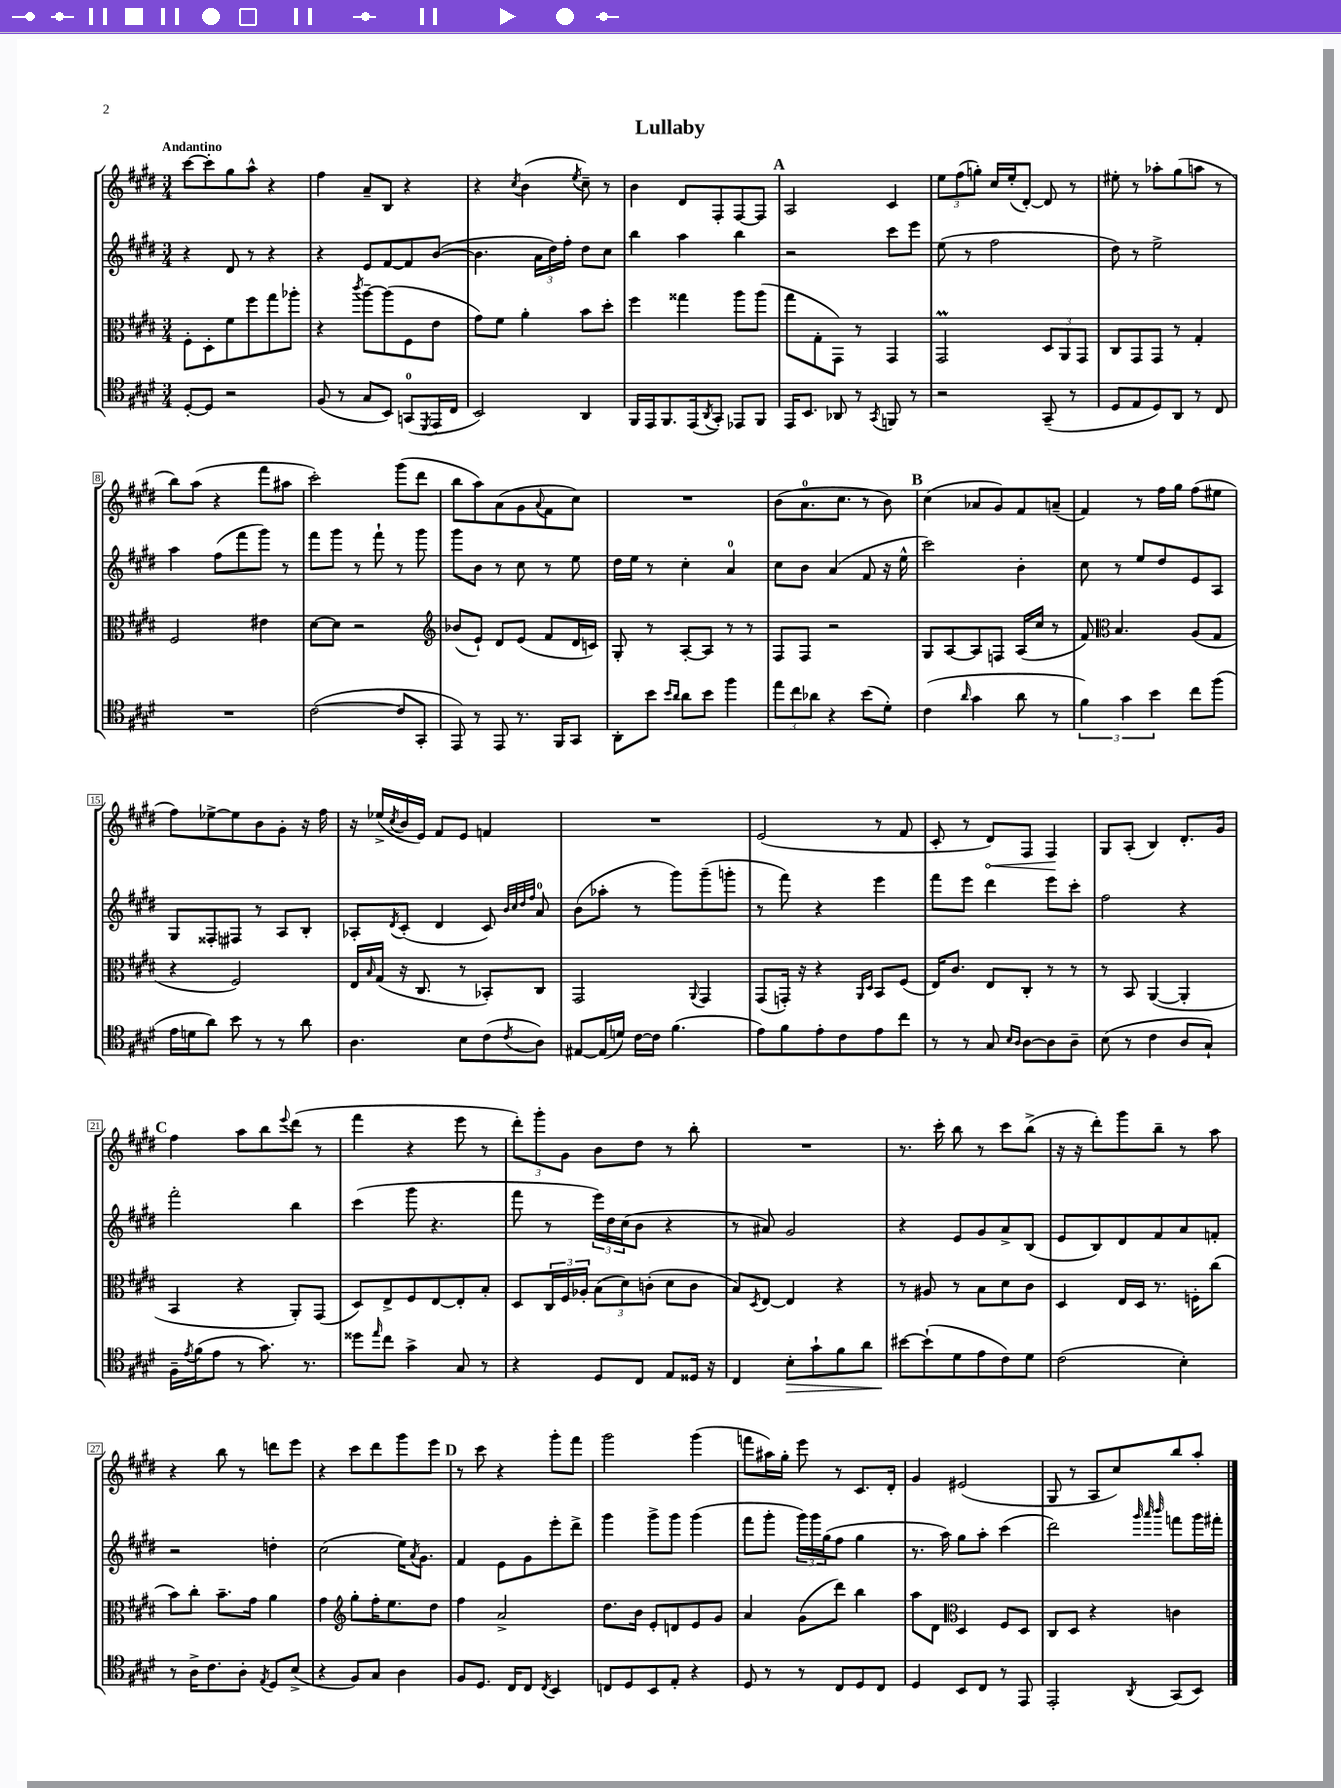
\header { title = "Lullaby" }
<<
\new StaffGroup <<
\new Staff = "s0" {
    \clef treble \key e \major \numericTimeSignature \time 3/4 \tempo "Andantino"
    cis'''8~ cis'''8-. gis''8 a''8-^ r4 |
    fis''4 a'8-- b8 r4 |
    r4 \acciaccatura { cis''8 } b'4( \acciaccatura { e''8 } cis''8--) r8 |
    b'4 dis'8 fis8-. fis8~ fis8 |
    \mark \markup { \bold "A" } a2 cis'4 |
    \tuplet 3/2 { e''8 fis''8( g''8-.) } cis''16 e''16-.( dis'8~-.) dis'8 r8 |
    eis''8-. r8 aes''8-. gis''8( a''8 r8 |
    b''8) a''8( r4 fis'''8 ais''8 |
    cis'''2-.) gis'''8( dis'''8 |
    b''8 a''8) a'8( gis'8 \appoggiatura { a'8 } fis'8 cis''8) |
    R2. |
    b'8( a'8.-0 cis''8. r8 b'8) |
    \mark \markup { \bold "B" } cis''4( aes'8 gis'8) fis'8 a'8--( |
    fis'4) r8 fis''16 gis''16 fis''8( eis''8 |
    fis''8) ees''8~-> ees''8 b'8 gis'8-. r16 fis''16 |
    r16 ees''16->( \acciaccatura { cis''8 } b'16 e'16) fis'8 e'8 f'4 |
    R2. |
    e'2( r8 fis'8 |
    cis'8-. r8 \once \override Hairpin.circled-tip = ##t dis'8\<) fis8 fis4\! |
    gis8 a8-.( b4) dis'8.-. gis'16 |
    \mark \markup { \bold "C" } fis''4 a''8 b''8 \appoggiatura { e'''8 } dis'''8( r8 |
    fis'''4 r4 e'''8 r8 |
    \tuplet 3/2 { dis'''8-.) gis'''8-. gis'8 } b'8 dis''8 r8 b''8-. |
    R2. |
    r8. cis'''16-. b''8 r8 cis'''8 b''8->( |
    r16 r16 dis'''8-.) gis'''8 b''8-- r8 a''8 |
    r4 b''8 r8 d'''8 e'''8 |
    r4 cis'''8 dis'''8 gis'''8 e'''8 |
    \mark \markup { \bold "D" } r8 cis'''8 r4 gis'''8-. fis'''8 |
    gis'''2 gis'''4( |
    f'''8 ais''16) gis''16-. e'''8 r8 cis'8. dis'16-. |
    gis'4 eis'2( |
    gis8 r8 a8 cis''8) b''8 a''8-. \bar "|." |
}
\new Staff = "s1" {
    \clef treble \key e \major \numericTimeSignature \time 3/4
    r4 dis'8 r8 r4 |
    r4 e'8 fis'8~ fis'8 b'8~( |
    b'4. \tuplet 3/2 { a'16 dis''16) fis''16-. } dis''8 cis''8 |
    b''4 a''4 b''4 |
    \mark \markup { \bold "A" } r2 cis'''8 e'''8 |
    e''8( r8 fis''2 |
    dis''8) r8 e''2-> |
    a''4 fis''8( fis'''8 gis'''8) r8 |
    fis'''8 gis'''8 r8 fis'''8-! r8 gis'''8 |
    gis'''8 b'8 r8 cis''8 r8 e''8 |
    dis''16 e''16 r8 cis''4-. a'4-0 |
    cis''8 b'8 a'4( fis'8 r16 e''16-^ |
    \mark \markup { \bold "B" } cis'''2) b'4-. |
    cis''8 r8 e''8 dis''8 e'8 a8 |
    gis8 fisis8-. fis8 r8 a8 b8-. |
    aes8-. \acciaccatura { dis'8 } cis'8-.( dis'4 cis'8) \grace { b'32 cis''32 dis''32 fis''32 } a'8-0 |
    b'8( aes''8-. r8 gis'''8) gis'''8--( g'''8-. |
    r8 fis'''8) r4 e'''4 |
    fis'''8 e'''8 dis'''4 e'''8 cis'''8-. |
    fis''2 r4 |
    \mark \markup { \bold "C" } fis'''2-. b''4 |
    cis'''4( gis'''8 r4. |
    fis'''8 r8 \tuplet 3/2 { e'''16) dis''16 cis''16( } b'8 r4 |
    r8 ais'8) gis'2 |
    r4 e'8 gis'8 a'8-> b8( |
    e'8 b8) dis'8 fis'8 a'8 f'8-. |
    r2 d''4-. |
    cis''2( e''16) \acciaccatura { a'8 } gis'8. |
    \mark \markup { \bold "D" } fis'4 e'8 gis'8 e'''8-. dis'''8-> |
    gis'''4 gis'''8-> gis'''8 gis'''4( |
    fis'''8 gis'''8-. \tuplet 3/2 { gis'''16) gis'''16 gis''16( } fis''8 gis''4 |
    r8. a''16) gis''8 a''8-. cis'''4( |
    dis'''2) \grace { gis'''32 a'''32 b'''32 } f'''8 gis'''16 fis'''16-. \bar "|." |
}
\new Staff = "s2" {
    \clef alto \key e \major \numericTimeSignature \time 3/4
    fis8-. dis8-. fis'8 fis''8 gis''8 aes''8-. |
    r4 \acciaccatura { cis'''8 } a''8~-- a''8( fis8 e'8 |
    gis'8) fis'8 a'4-. b'8 dis''8-. |
    fis''4 gisis''4 a''8 a''8( |
    \mark \markup { \bold "A" } gis''8 gis8-. gis,8) r8 gis,4 |
    gis,2\prall \tuplet 3/2 { dis8 a,8 gis,8 } |
    cis8 gis,8 gis,8 r8 gis4-. |
    fis2 eis'4 |
    dis'8~ dis'8 r2 |
    \clef treble bes'8( e'8-!) dis'8 e'8( fis'8 dis'16 c'16) |
    gis8-. r8 a8~-. a8 r8 r8 |
    fis8 fis8 r2 |
    \mark \markup { \bold "B" } gis8 a8~ a8 f8 a16( cis''16 r8 |
    fis'8) \clef alto b4. a8( gis8 |
    r4 fis2) |
    e16 \grace { b16 } gis16( r16 cis8. r8 bes,8-.) cis8 |
    gis,2 \appoggiatura { a,8 } gis,4 |
    gis,8( g,16-.) r16 r4 \grace { a,16 dis16 } b,8 fis8( |
    e16) cis'8. e8 cis8-. r8 r8 |
    r8 b,8 a,4~( a,4-. |
    \mark \markup { \bold "C" } b,4 r4 a,8-.) gis,8( |
    dis8) e8-> fis8 e8~ e8-. b8-. |
    dis8 \tuplet 3/2 { cis16 fis16 aes16-. } \tuplet 3/2 { b8( dis'8) c'8-.( } dis'8 c'8 |
    b8) \acciaccatura { dis8 } e8~ e4 r4 |
    r8 ais8 r8 b8 dis'8 cis'8 |
    dis4 e16 dis16 r8. f16-. cis''8( |
    b'8) cis''8-. b'8.-- gis'16 a'4 |
    gis'4 \clef treble gis''8-. fis''16-. e''8. dis''8 |
    \mark \markup { \bold "D" } fis''4 a'2-> |
    dis''8. b'16 e'8-. d'8 e'8 gis'8 |
    a'4 gis'8( dis'''8) b''4 |
    a''8 dis'8 \clef alto dis4 fis8 dis8 |
    cis8 dis8 r4 c'4 \bar "|." |
}
\new Staff = "s3" {
    \clef tenor \key e \major \numericTimeSignature \time 3/4
    dis8~-. dis8 r2 |
    fis8( r8 gis8 b,8) g,8-0( \acciaccatura { dis,8 } e,16 cis16 |
    b,2) a,4 |
    fis,16 e,16 fis,8. e,16( \acciaccatura { a,8 } gis,8-.) ees,8 fis,8 |
    \mark \markup { \bold "A" } e,16 b,8. aes,8 r8 \acciaccatura { gis,8 } f,8 r8 |
    r2 gis,8--( r8 |
    dis8 e8 dis8) a,8 r8 cis8 |
    R2. |
    cis'2~( cis'8 gis,8-. |
    e,8) r8 e,8 r8. fis,16 gis,8 |
    a,8-. b'8 \grace { b'16 a'16 } a'8 b'8 fis''4 |
    \tuplet 3/2 { e''8 cis''8 aes'8 } r4 b'8( dis'8-.) |
    \mark \markup { \bold "B" } cis'4( \grace { a'16 } gis'4 a'8 r8 |
    \tuplet 3/2 { fis'4) gis'4 b'4 } cis''8 fis''8( |
    e'16 d'16 a'8) b'8 r8 r8 a'8 |
    a4. b8 cis'8( \acciaccatura { cis'8 } a8) |
    eis8~ eis16( d'16) cis'16~ cis'16 fis'4.( |
    e'8) fis'8 e'8-. cis'8 e'8 cis''8 |
    r8 r8 gis8 \grace { b16 a16 } a8~ a8 a8-- |
    b8( r8 cis'4 a8 gis8-!) |
    \mark \markup { \bold "C" } fis16-- \acciaccatura { e'8 } fis'16( e'8 r8 gis'8.) r8. |
    disis''8 \grace { e''16 } cis''8 gis'4-> gis8 r8 |
    r4 dis8 cis8 e8 disis16 r16 |
    cis4 b8-.\> gis'8-! fis'8 a'8 |
    bis'8~\! bis'8-!( dis'8 e'8 cis'8) dis'8 |
    cis'2( b4-.) |
    r8 a16-> cis'8. a8-. \acciaccatura { e8 } dis8 b8->( |
    r4 fis8) gis8 a4 |
    \mark \markup { \bold "D" } fis8 dis8. cis16 cis8 \acciaccatura { cis8 } b,4 |
    c8 dis8 b,8 e8-. r4 |
    dis8 r8 r8 cis8 dis8 cis8 |
    dis4 b,8 cis8 r8 e,8 |
    e,2-. \acciaccatura { a,8 } gis,8( b,8) \bar "|." |
}
>>
>>
\layout { \context { \Score \override BarNumber.stencil = #(make-stencil-boxer 0.1 0.3 ly:text-interface::print) } }
